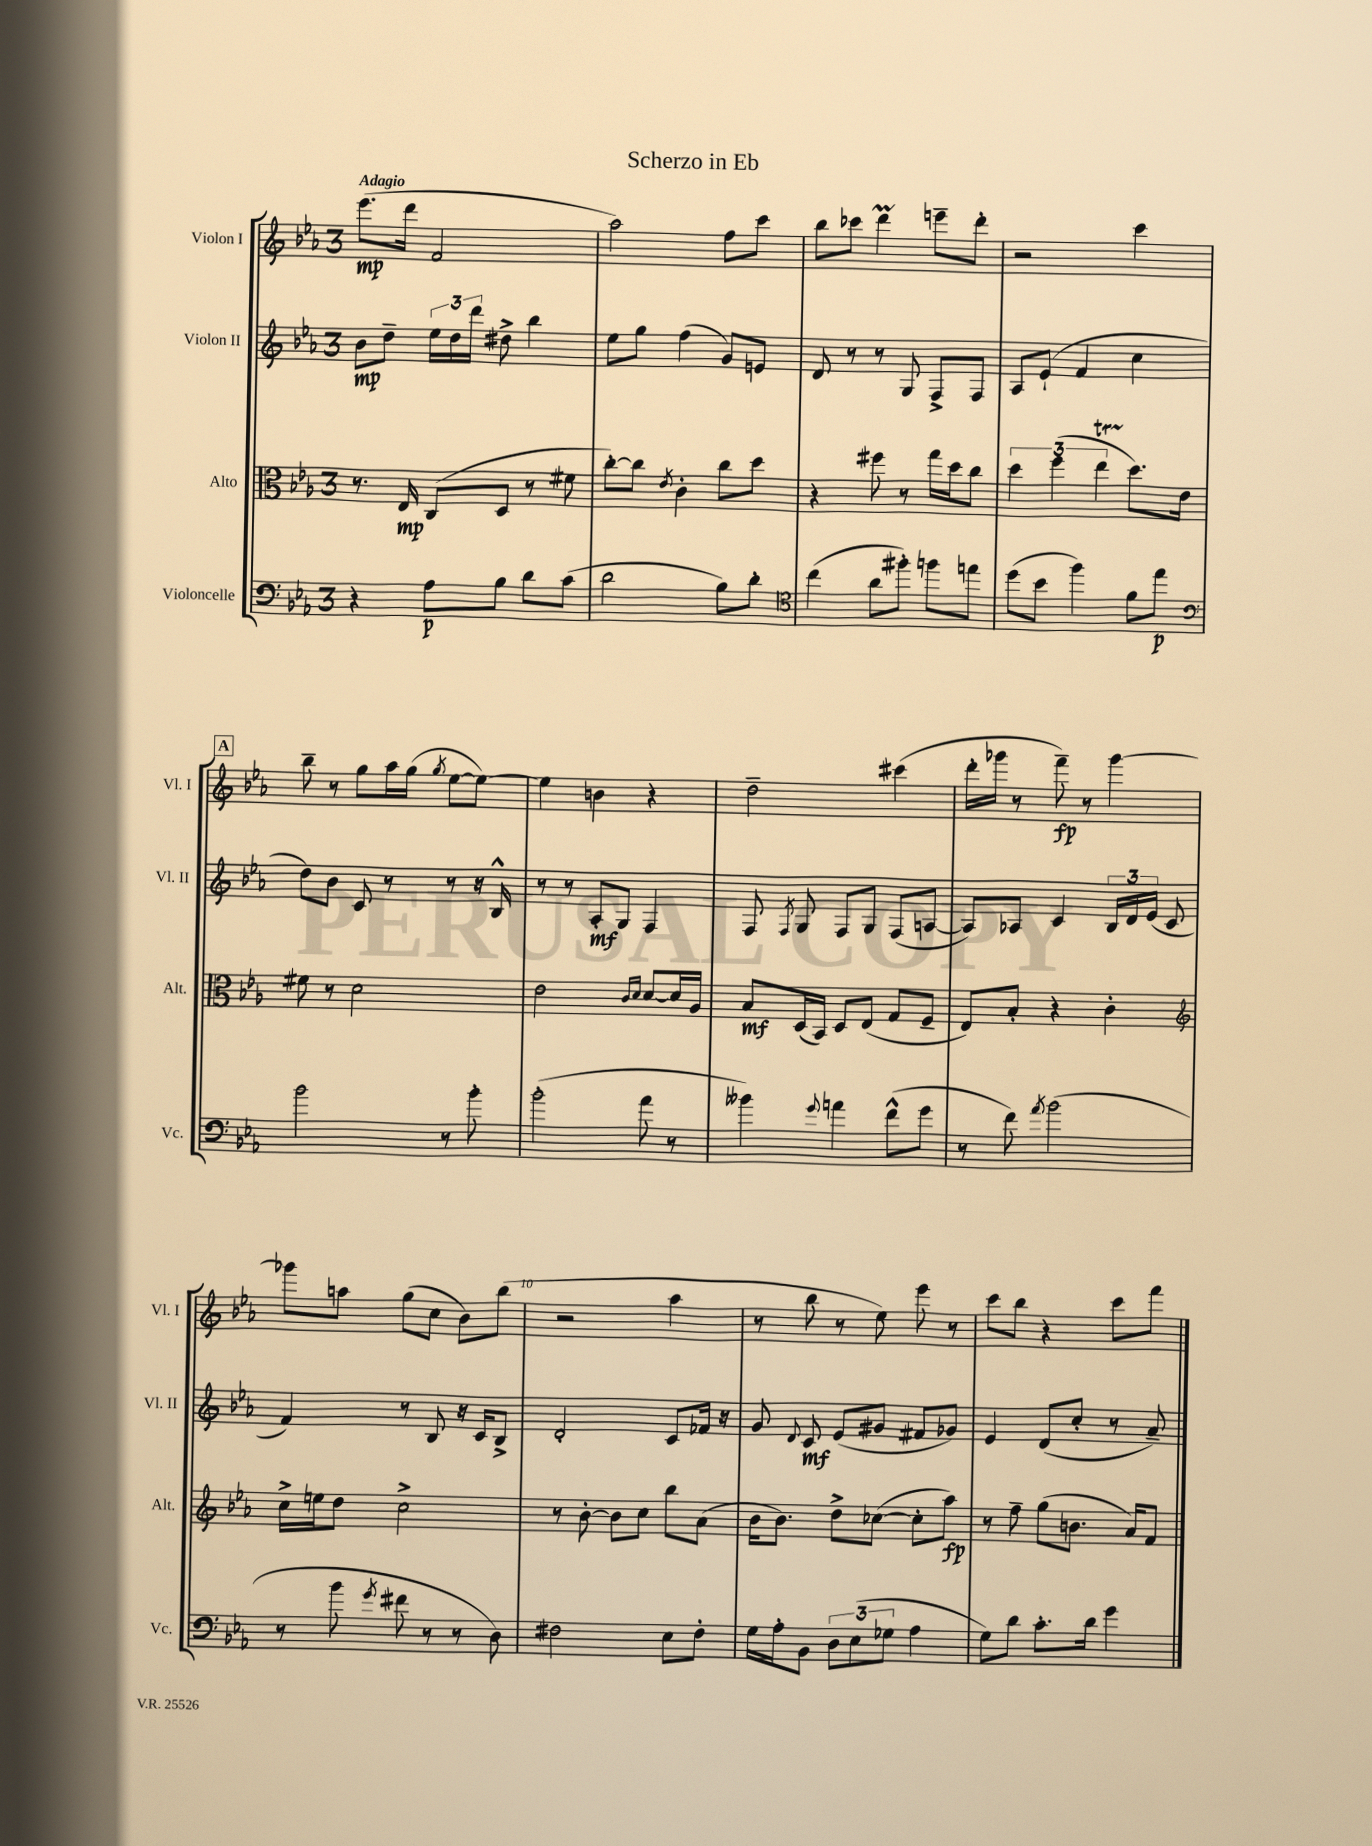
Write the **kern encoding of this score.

**kern	**kern	**kern	**kern
*staff4	*staff3	*staff2	*staff1
*clefF4	*clefC3	*clefG2	*clefG2
*k[b-e-a-]	*k[b-e-a-]	*k[b-e-a-]	*k[b-e-a-]
*M3/4	*M3/4	*M3/4	*M3/4
4r	8.r	8b-	(8.eee-
.	.	8dd~	.
.	16E-	.	16ddd
8A-	(8C	24ee-	2f
.	.	24dd	.
.	.	24ddd	.
8B-	8D	8dd#^	.
8d	8r	4bb-	.
(8c	8f#	.	.
=	=	=	=
2d	[8cc')	8ee-	2aa-)
.	8cc]	8gg	.
.	8qe-	.	.
.	4c'	(4ff	.
8B-)	8cc	8g)	8ff
8d'	8dd	8e	8ccc
=	=	=	=
*clefC4	*	*	*
(4cc	4r	8d	8bb-
.	.	8r	8ccc-
8a-	8ff#	8r	4ddd
8ff#')	8r	8G	.
8ff	16gg	8F^	8eee~
.	16dd	.	.
8ee	8cc	8F	8ddd'
=	=	=	=
(8dd	6dd	8A-	2r
8b-	.	(8e-`	.
.	(6ff	.	.
4ff)	.	4f	.
.	6ee-	.	.
8f	8.dd)	4cc	4ccc
8ee-	.	.	.
.	16e-	.	.
=	=	=	=
*clefF4	*	*	*
2b-	8f#	8dd)	8bb-~
.	8r	8b-	8r
.	2d	8c	8gg
.	.	8r	16aa-
.	.	.	(16gg
.	.	.	8qgg
8r	.	8r	[8ee-
8b-'	.	16r	8ee-_)
.	.	16B-^^	.
=	=	=	=
(2b-'	2e-	8r	4ee-]
.	.	8r	.
.	.	8A-'	4b
.	.	8G	.
.	16qqc	.	.
.	16qqd	.	.
8a-	[8d	4F	4r
8r	16d]	.	.
.	16A-	.	.
=	=	=	=
4b--)	8B-	8F	2dd~
.	.	8qF	.
.	(16D	8G	.
.	16BB-)	.	.
8qqg	.	.	.
4a	8D	8F	.
.	(8E-	8G	.
(8f^^	8G	(8F	(4ccc#
8g	8F~	[8A	.
=	=	=	=
8r	8E-)	8A])	16ddd'
.	.	.	16ggg-
8f)	8B-'	8A-	8r
8qa-	.	.	.
(2b-	4r	4c	8fff~)
.	.	.	8r
.	4c'	24B-	[4ggg-
.	.	24d	.
.	.	(24e-	.
.	.	8c	.
=	=	=	=
*	*clefG2	*	*
8r	16cc^	4f)	8ggg-]
.	16ee	.	.
8b-	8dd	.	8aa
8qg	.	.	.
8f#	2cc^	8r	(8gg
8r	.	8B-	8cc
8r	.	16r	8b-)
.	.	16c	.
8D)	.	8B-^	(8bb-
=	=	=	=
2F#	8r	2d'	2r
.	[8b-'	.	.
.	8b-]	.	.
.	8cc	.	.
8E-	8bb-	8c	4aa-
8F#'	(8a-	16f-	.
.	.	16r	.
=	=	=	=
16G	16b-	8g	8r
16A-'	8.b-)	.	.
.	.	8qqd	.
8BB-	.	8c	8bb-
12D	8dd^	(8e-	8r
(12E-	.	.	.
.	([8cc-	8g#	8ee-)
12G-	.	.	.
4A-	8cc-']	8f#	8eee-
.	8aa-)	8g-)	8r
=	=	=	=
8G)	8r	4e-	8ccc
8d	8ff~	.	8bb-
8.c'	(8gg	(8d	4r
.	8.b	8cc'	.
16d	.	.	.
4g	.	8r	8ccc
.	16a-)	.	.
.	8f	8a-~)	8fff
==	==	==	==
*-	*-	*-	*-
